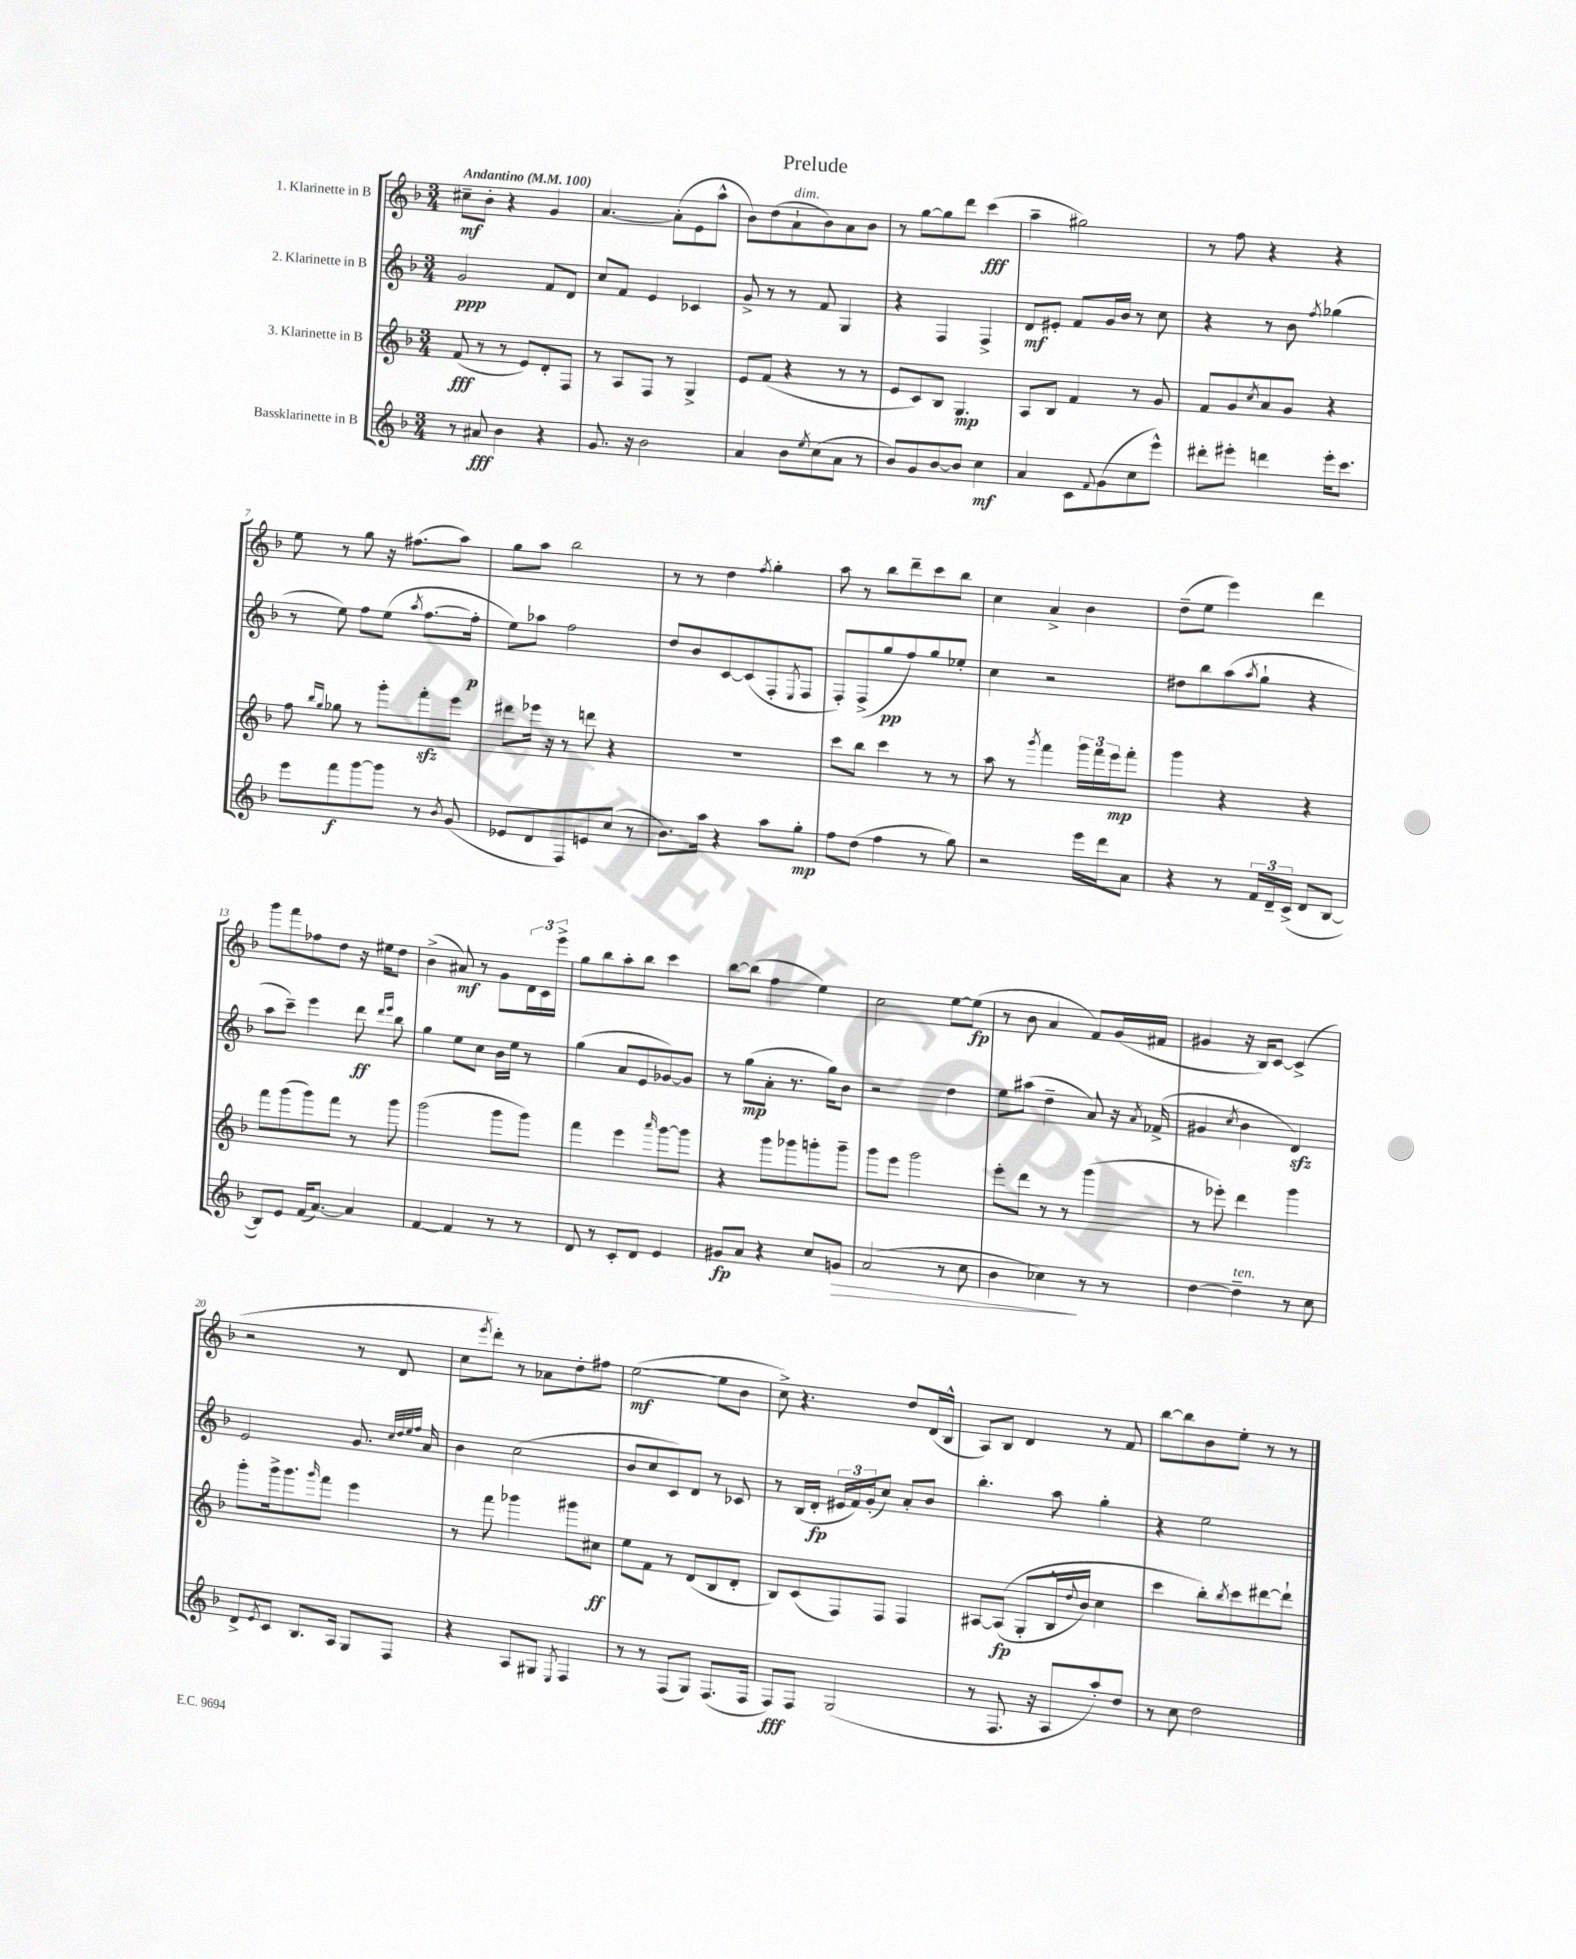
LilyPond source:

\header { title = "Prelude" }
<<
\new StaffGroup <<
\new Staff = "s0" \with { instrumentName = "1. Klarinette in B" } {
    \clef treble \key f \major \numericTimeSignature \time 3/4 \tempo "Andantino" 4 = 100
    cis''8--\mf bes'8-. r4 g'4 |
    a'4.~ a'8-.( e'8 a''8-^ |
    bes'8) d''8( a'8-!^\markup { \italic "dim." } bes'8) a'8 bes'8 |
    r8 g''8~ g''8 d'''8 c'''4\fff( |
    a''4-- gis''2) |
    r8 f''8 r4 r4 |
    e''8 r8 g''8 r16 fis''8.( a''8) |
    g''8 a''8 bes''2 |
    r8 r8 d''4 \acciaccatura { f''8 } g''4-. |
    a''8 r8 bes''8 d'''8-- c'''8 bes''8 |
    c''4 a'4-> bes'4 |
    d''8--( e''8 e'''4) d'''4 |
    g'''8 f'''8 fes''8 d''8 r16 eis''16 d''8 |
    bes'4->( ais'8\mf) r8 g'8 \tuplet 3/2 { d'16 c'16 e'''16-> } |
    g''8 bes''8 a''8-. bes''8 c'''4 |
    bes''8~ bes''8( f''4 e''4) |
    c''2 e''8~ e''8\fp( |
    r8 bes'8 a'4 f'8) g'16( fis'16 |
    gis'4 r16 bes16) c'8~ c'4->( |
    r2 r8 d'8 |
    c''8 \acciaccatura { e'''8 } d'''8-.) r8 aes'8 d''8-. fis''8 |
    e''2~\mf( e''8 bes'8 |
    c''8->) r4. d''8 d'16( bes16-^ |
    a8) bes8 d'4 r8 f'8 |
    bes''8~ bes''8 bes'8 e''8-. r8 r8 \bar "|." |
}
\new Staff = "s1" \with { instrumentName = "2. Klarinette in B" } {
    \clef treble \key f \major \numericTimeSignature \time 3/4
    g'2\ppp f'8 d'8 |
    c''8 f'8 e'4 ces'4 |
    g'8-> r8 r8 f'8 g4 |
    r4 f4 f4-> |
    d'8\mf eis'8-. f'8 g'16 bes'16 r8 c''8 |
    r4 r8 bes'8 \acciaccatura { f''8 } ges''4( |
    r8 e''8) f''8 e''8( \acciaccatura { a''8 } f''8.~ f''16-.\p |
    e''8) aes''8 f''2 |
    d''8 bes'8 c'8~ c'8( f8-. \acciaccatura { e8 } f8 |
    f8-.) f8->( g''8\pp f''8) g''8 ees''8-. |
    c''4 r2 |
    dis''8 bes''8 a''8( \acciaccatura { a''8 } g''8-! r4 |
    a''8 c'''8--) e'''4 d'''8\ff \grace { d'''16 e'''16 } bes''8 |
    g''4 e''8 c''8 bes'16 e''16 r8 |
    g''4( a'8 e'8 ges'8~) ges'8 |
    r8 g''8\mp( a'8-. r8. g''16) bes'8 |
    r2 d''4 |
    e''8 ais''8( d''4-- a'8) r16 \acciaccatura { a'8 } fes'16->( |
    gis'4 \acciaccatura { c''8 } bes'4 d'4\sfz) |
    e'2 g'8. \grace { c''32 d''32 e''32 f''32 } a'16 |
    bes'4 c''2( |
    bes'8 c''8 c'8) d'8 r8 ces'8 |
    r8 bes16( d'16-.\fp \tuplet 3/2 { eis'16 f'16) g'16-.( } c''8) a'8-. bes'8 |
    bes''4.-. a''8 g''4-. |
    r4 e''2 \bar "|." |
}
\new Staff = "s2" \with { instrumentName = "3. Klarinette in B" } {
    \clef treble \key f \major \numericTimeSignature \time 3/4
    f'8\fff( r8 r8 e'8) d'8-. f8 |
    r8 a8 f8 r8 g4-> |
    e'8 f'8( r4 r8 r8 |
    e'8 c'8) bes8 g4.\mp |
    a8 bes8 f'4 r8 g'8 |
    f'8 g'8 \acciaccatura { c''8 } a'8 g'8 r4 |
    f''8 \grace { bes''16 g''16 } ges''8 r8 g'''8-. f'''8-.\sfz e'''8 |
    dis'''8 ees'''16 r16 r8 d'''8 r4 |
    R2. |
    c'''8 bes''8 c'''4 r8 r8 |
    a''8 r8 \acciaccatura { g'''8 } f'''4 \tuplet 3/2 { g'''16 f'''16 e'''16\mp } f'''8-. |
    g'''4 r4 r4 |
    f'''8 g'''8( g'''8) f'''8 r8 g'''8 |
    g'''2( g'''8 g'''8) |
    f'''4 e'''4 \grace { a'''16 } g'''8~ g'''8 |
    r4 g'''8 ges'''8 g'''8-. g'''8-- |
    g'''8 e'''8 g'''2 |
    e'''8-. d'''8 r8 r8 g'''4( |
    r8 ees'''8-.) d'''4 g'''4 |
    g'''8-. g'''16-> g'''8. \grace { g'''16 } f'''8 e'''4 |
    r8 f'''8 ges'''4 gis'''8 cis''8\ff |
    e''8 f'8 r8 d'8( bes8 d'8-. |
    bes8) c'8( f8) f8 f4 |
    ais8~ ais8\fp(\( g8-. bes16-^ \appoggiatura { d''8 } bes'16) c''4 |
    c'''4 bes''8-.\) \acciaccatura { bes''8 } c'''8 dis'''8~ dis'''8-! \bar "|." |
}
\new Staff = "s3" \with { instrumentName = "Bassklarinette in B" } {
    \clef treble \key f \major \numericTimeSignature \time 3/4
    r8 ais'8\fff bes'4 r4 |
    g'8. r16 bes'2 |
    a'4 bes'8 \acciaccatura { e''8 } c''8( a'8 r8 |
    bes'8) g'8 bes'8~ bes'8 c''4\mf |
    a'4 c'8 \appoggiatura { f'8 } g'8( c''8 e'''8-^) |
    dis'''8-. eis'''8-. d'''4 eis'''16-. c'''8. |
    e'''8 f'''8\f g'''8~ g'''8 r8 \acciaccatura { bes'8 } g'8( |
    ees'8 d'8 f8) e'8 c''8( r8 |
    bes'8.) a''16 r4 a''8 g''8-.\mp |
    f''8 d''8( f''4 r8 g''8) |
    r2 e'''16 d'''16 a'8 |
    r4 r8 \tuplet 3/2 { f'16 d'16-- c'16->( } d'8 bes8~ |
    bes8) e'8 f'16( a'8.~) a'4 |
    f'4~ f'4 r8 r8 |
    d'8 r8 c'8-. d'8 e'4 |
    gis'8\fp a'8 r4 c''8 g'8\> |
    a'2( r8 c''8 |
    bes'4 ces''4\!) r8 r8 |
    d''4~ d''4--^\markup { \italic "ten." } r8 c''8 |
    d'8-> \acciaccatura { e'8 } c'8 bes8. a16 g8 f8 |
    r4 a8 gis8 \acciaccatura { e8 } f4 |
    r8 r8 f8( g8) f8.( f16 |
    f8\fff) f8 g2( |
    r8 f8. r16 a8 a''8-.) d''8 |
    r8 c''8 d''2 \bar "|." |
}
>>
>>
